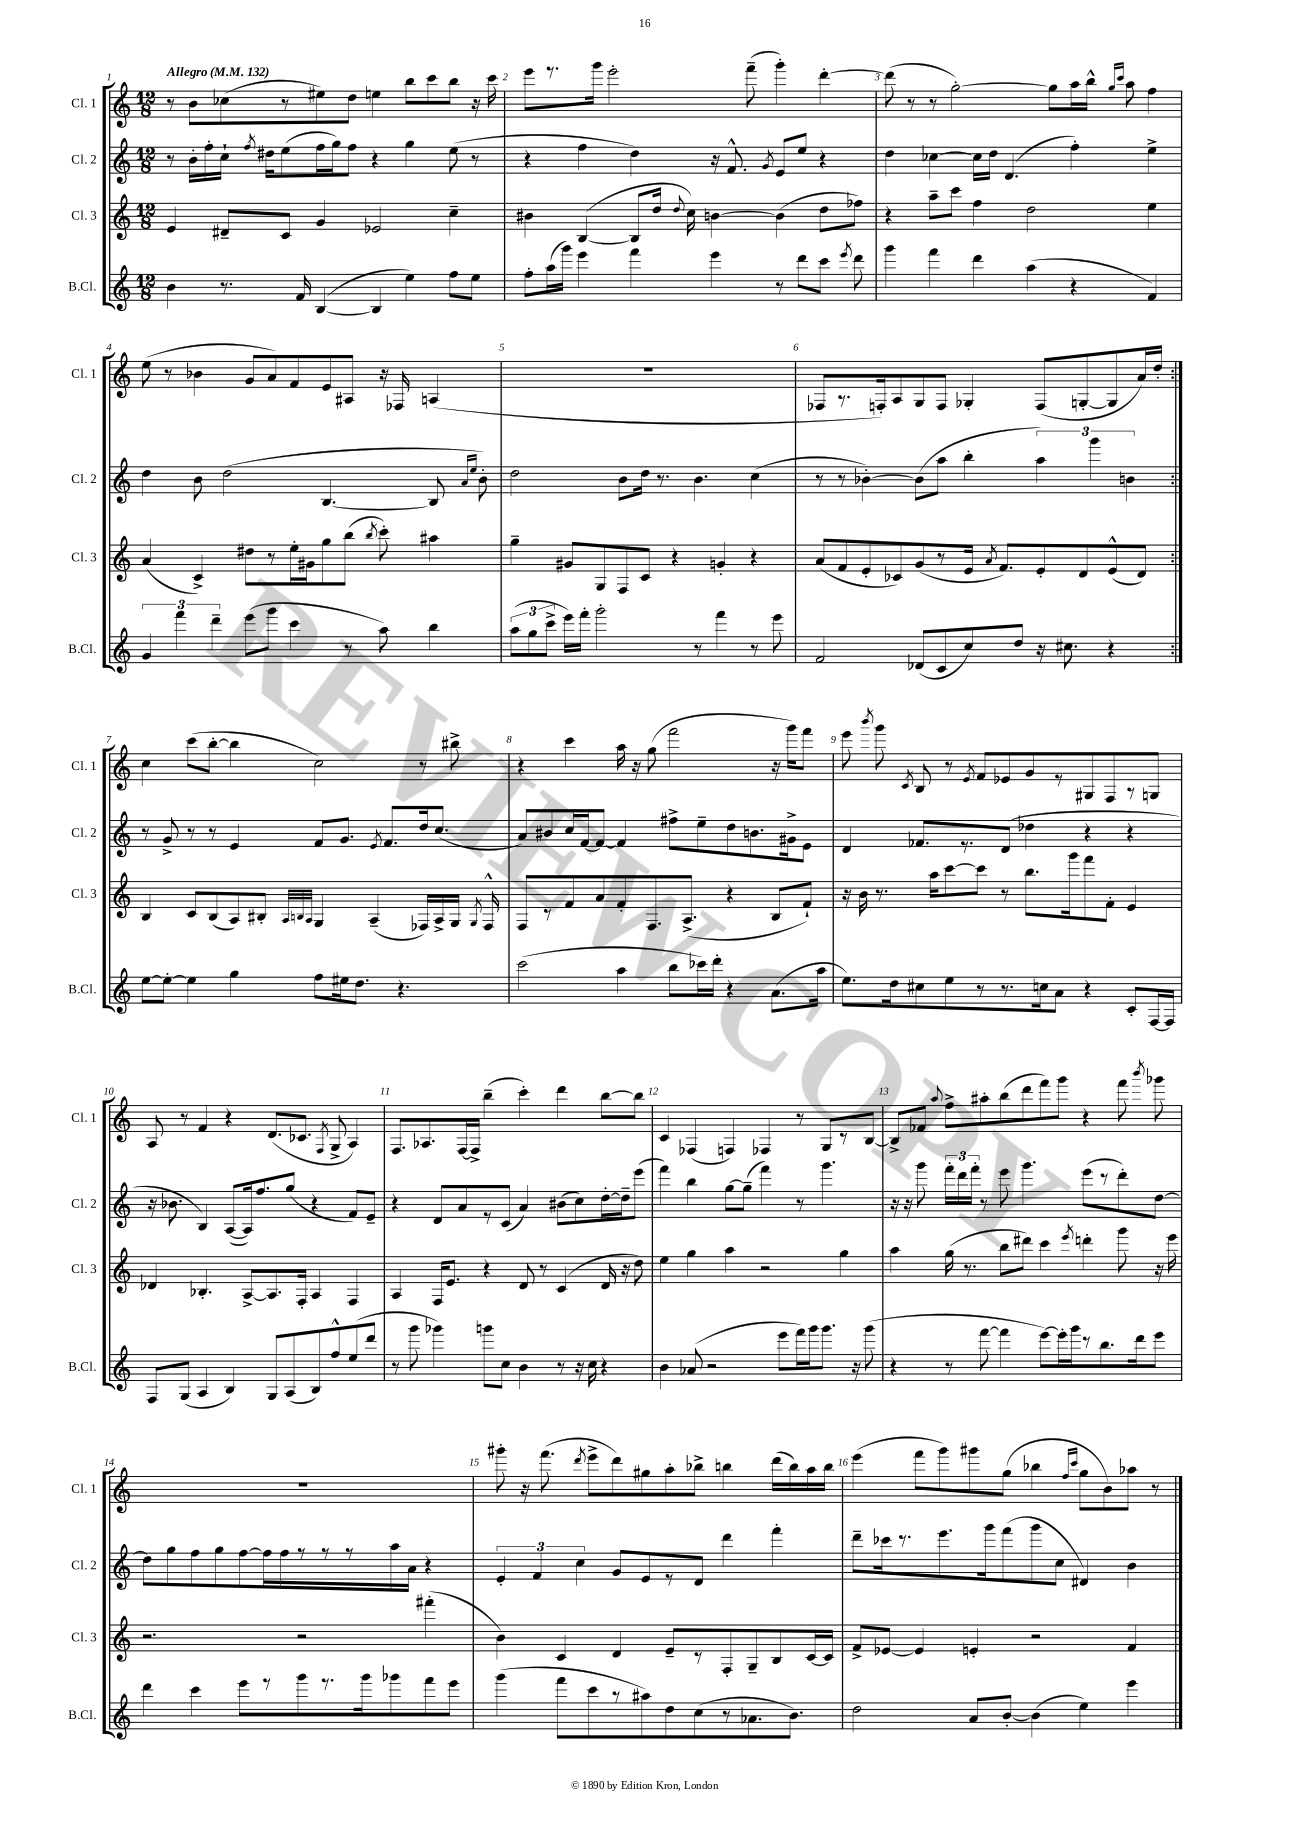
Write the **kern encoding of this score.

**kern	**kern	**kern	**kern
*staff4	*staff3	*staff2	*staff1
*clefG2	*clefG2	*clefG2	*clefG2
*k[]	*k[]	*k[]	*k[]
*M12/8	*M12/8	*M12/8	*M12/8
*MM132	*MM132	*MM132	*MM132
4b\	4e/	8r	8r
.	.	16b'\LL	8b\L
.	.	16ff'\	.
8.r	8d#~/L	16cc`\JJ	(8cc-\
.	.	8qff/	.
.	.	16dd#\LK	.
.	8c/J	(8ee\	8r
16f/	.	.	.
([4B/	4g/	16ff\L	8ee#\)
.	.	16gg\J)	.
.	.	8ff\J	8dd\J
4B/]	2e-/	4r	4ee\
4ee\)	.	4gg\	8bb\L
.	.	.	8ccc\
8ff\L	4cc~\	(8ee\	8bb\J
8ee\J	.	8r	16r
.	.	.	16ccc\
=	=	=	=
8ff'\L	4b#\	4r	8eee\L
(16aa\L	.	.	8.r
16ggg\JJ)	.	.	.
4eee\	([4B/	4ff\	.
.	.	.	16ggg\Jk
.	.	.	2eee'\
4fff\	8B/]L	4dd\)	.
.	16dd/Jk	.	.
.	8qqdd/	.	.
.	16cc\)	.	.
4eee\	[4b\	16r	.
.	.	8.f^^/	.
.	.	.	(8fff~\
.	.	8qg/	.
8r	(4b\]	8e/L	4ggg'\)
8ddd\L	.	8ee/J	.
8ccc\J	8dd\L	4r	[4ddd'\
8qeee/	.	.	.
8ddd\	8ff-\J)	.	.
=	=	=	=
4ggg\	4r	4dd\	(8ddd\]
.	.	.	8r
4fff\	8aa~\L	[4cc-\	8r
.	8ccc\J	.	[2gg'\)
4ddd\	4ff\	16cc-\]LL	.
.	.	16dd\JJ	.
.	.	(4.d/	.
(4aa\	2dd\	.	.
.	.	.	8gg\]L
4r	.	4ff'\)	16aa\L
.	.	.	16bb^^\JJ
.	.	.	16qqgg/LL
.	.	.	16qqccc/JJ
.	.	.	8aa\
4f/)	4ee\	4ee^\	4ff\
=	=	=	=
6g/	(4a/	4dd\	(8ee\
.	.	.	8r
6fff\	.	.	.
.	4c^/)	8b\	4b-\
6ddd~\	.	.	.
.	.	(2dd\	.
(8eee\L	8dd#\L	.	8g/L
8ggg\J	8r	.	8a/)
4ccc\	16ee'\L	.	8f/
.	16g#\J	.	.
.	8gg\	[4.B/	8e/
8r	(8bb\J	.	8A#/J
.	8qbb/	.	.
8aa\)	8ccc'\)	.	16r
.	.	.	16F-/
4bb\	4aa#\	8B/]	(4A/
.	.	16qqa/LL	.
.	.	16qqee/JJ	.
.	.	8b'\)	.
=	=	=	=
(12aa\L	4gg~\	2dd\	1.r
12gg\	.	.	.
12ccc^\J	.	.	.
16eee\LL)	8g#/L	.	.
16fff'\JJ	.	.	.
2ggg'\	8G/	.	.
.	8F/	8b\L	.
.	8c/J	16dd\Jk	.
.	.	8.r	.
.	4r	.	.
8r	.	4.b\	.
4fff\	4g'/	.	.
8r	4r	(4cc\	.
8eee\	.	.	.
=	=	=	=
2f/	(8a/L	8r	8F-/L
.	8f/	8r	8.r
.	8e'/	[4b-'\)	.
.	.	.	16F'/k)
.	8c-/)	.	8A/
(8d-/L	(8g/	(8b-\]L	8G/
8c/	8r	8aa\J	8F/J
8cc/)	16e/Jk	4bb'\	4G-'/
.	8qa/	.	.
.	8.f/L)	.	.
8dd/J	.	.	.
16r	8e'/	6aa\)	(8F/L
8.cc#\	.	.	.
.	8d/	.	[8G'/
.	.	6ggg\	.
4r	(8e^^/	.	8G/]
.	.	6b\	.
.	8d/J)	.	16a/L)
.	.	.	16dd'/JJ
=:|!	=:|!	=:|!	=:|!
[8ee\L	4B/	8r	4cc\
8ee'\_J	.	8g^/	.
4ee\]	8c/L	8r	(8ccc\L
.	(8B/	8r	[8bb'\J
4gg\	8A/)	4e/	4bb\]
.	8B#'/J	.	.
.	32qqA/LLL	.	.
.	32qqB/	.	.
.	32qqA/JJJ	.	.
8ff\L	4G/	8f/L	2cc\)
16ee#\k	.	8.g/J	.
8.dd\J	.	.	.
.	(4A~/	.	.
.	.	8qe/	.
.	.	8.f/L	.
4.r	.	.	.
.	16F-/LL)	16dd/k	8r
.	16A^/	(8.cc/J	.
.	16G/JJ	.	8bb#^\
.	8qG/	.	.
.	16F-^^/	.	.
=	=	=	=
(2ccc\	8F/L	8a/L)	4r
.	8r	8b#/	.
.	8f/	16cc/L	4ccc\
.	.	[16f/J	.
.	8a/	8f/_J	.
4aa\	8f'/	4f/]	16aa\
.	.	.	16r
.	8.F/	.	(8gg\
8bb\L	.	8ff#^\L	2fff\
.	(8.A^/J	.	.
16ccc-\L)	.	8ee~\	.
16ddd'\JJ	.	.	.
4r	4r	8dd\	.
.	.	8.b\	.
(8.a\L	8B/L	.	16r
.	.	16g#^\k	16ggg\LK)
.	8f`/J)	8e\J	8fff\J
16aa\Jk	.	.	.
=	=	=	=
8.ee\L)	16r	4d/	8eee\
.	16b\	.	.
.	.	.	8qbbb/
.	8.r	.	8ggg\
16dd\k	.	.	.
.	.	.	8qc/
8cc#\	.	8.f-/L	8B/
.	16aa\LK	.	.
8ee\	[8ccc\	.	8r
.	.	8.r	.
.	.	.	8qe/
8r	8ccc\]J	.	8f/L
8.r	8r	(8d/J	8e-/
.	8.bb\L	4dd-\	8g/
16cc\k	.	.	.
8a\J	.	.	8r
.	16ggg\k	.	.
4r	8fff\	4r	8G#/
.	8f'\J	.	8F/
8c'/L	4e/	4r	8r
[16F/L	.	.	8G/J
16F/]JJ	.	.	.
=	=	=	=
8F/L	4d-/	16r	8A/
.	.	8.b-\	.
(8G/J	.	.	8r
4A/	4.B-'/	4B/)	4f/
4B/)	.	([8A/L	4r
.	[8A^/L	16A/]k)	.
.	.	8.ff/	.
8G/L	8.A/]	.	(8.d/L
(8A/	.	(8gg/J	.
.	16F'/Jk	.	8.c-/J
8B/)	4A/	4r	.
.	.	.	8qF/
8ff^^/	.	.	8G^/
(8ee/	4F/	8f/L)	4A/)
8ddd/J	.	8e~/J	.
=	=	=	=
8r	4A/	4r	8.F/L
8ggg\	.	.	.
.	.	.	8.A-/
4ggg-\)	16F/LK	8d/L	.
.	8.e/J	.	.
.	.	8a/	[16F/L
.	.	.	16F^/]JJ
8ggg\L	4r	8r	(4bb~\
8cc\J	.	(8c/J	.
4b\	8d/	4a/)	4ccc'\)
.	8r	.	.
8r	(4c/	(8b#\L	4ddd\
16r	.	8cc\)	.
16cc\	.	.	.
4r	16d/	[16dd'\L	[8bb\L
.	16r	16dd~\]J	.
.	8dd\)	(8eee\J	8bb\]J
=	=	=	=
4b\	4ee\	4fff\)	4c/
(8a-/	4gg\	4bb\	(4F-/
2r	.	.	.
.	4aa\	[8gg\L	4F/)
.	.	(8gg~\]J	.
.	2r	4fff\)	4F-/
8eee\L	.	.	.
16fff\L)	.	8r	8r
16ggg\J	.	.	.
8.ggg\J	.	4.ggg\	8G/L
.	4gg\	.	8r
16r	.	.	.
(8ggg\	.	.	[8B/J
=	=	=	=
4r	4aa\	16r	8B^/]L
.	.	16r	.
.	.	8ggg\	8f-/J
.	.	.	8qqaa/
8r	(16gg\	24fff'\LL	8ff^\L
.	.	24ddd\	.
.	8.r	.	.
.	.	24fff'\JJ	.
[8fff\	.	8r	8aa#'\
4fff\]	8bb\L	8eee\	(8bb\
.	8ddd#\J)	4.ggg\	8ddd\
[8eee\L)	4ccc\	.	8fff\)
16eee'\]L	.	.	8ggg\J
16ggg\J	.	.	.
.	8qeee/	.	.
8r	4ddd'\	(8eee\L	4r
8.bb\	.	8r	.
.	8ggg\	8ddd'\)	8fff\
16ddd\k	.	.	.
.	.	.	8qbbb/
8eee\J	16r	[8dd\J	8ggg-\
.	16eee\	.	.
=	=	=	=
4ddd\	2.r	8dd\]L	1.r
.	.	8gg\	.
4ccc\	.	8ff\	.
.	.	8gg\	.
8eee\L	.	[8ff\	.
8r	.	16ff\]L	.
.	.	16ff\	.
8ggg\	2r	8r	.
8.r	.	8r	.
.	.	8r	.
16ggg\k	.	.	.
8ggg-\	.	16aa\	.
.	.	16a\JJ	.
8fff\	(4fff#'\	4r	.
8eee\J	.	.	.
=	=	=	=
(4ggg\	4b\)	6e'/	8ggg#'\
.	.	.	16r
.	.	6f/	.
.	.	.	(8.fff\
8fff\L	4c/	.	.
.	.	6cc\	.
.	.	.	8qddd/
8ccc\	.	.	8eee^\L
8r	4d/	8g/L	8ddd\)
8aa#\)	.	8e/	8gg#\
8dd\	8e~/L	8r	8aa'\
(8cc\	8r	8d/J	8bb-^\J
8r	8F'/	4ddd\	4bb\
8.a-\	8G~/	.	.
.	8B/	4fff'\	(16ddd\LL
8.b\J)	.	.	16bb\)
.	[16c/L	.	16aa\
.	16c/]JJ	.	16bb\JJ
=	=	=	=
2dd\	8f^/L	8ddd~\L	(4eee\
.	[8e-/J	16ccc-\k	.
.	.	8.r	.
.	4e-/]	.	8fff\L
.	.	8.eee\	8ggg\)
8a/L	4e'/	.	8ggg#\
.	.	16ggg\k	.
[8b'/J	.	(8fff\	(8gg\J
(4b\]	2r	8ggg\	4bb-\
.	.	8cc\J	.
.	.	.	16qqff/LL
.	.	.	16qqccc/JJ
4ee\)	.	4d#/)	8gg\L
.	.	.	8b\)
4eee\	4f/	4b\	8aa-\J
.	.	.	8r
==	==	==	==
*-	*-	*-	*-
